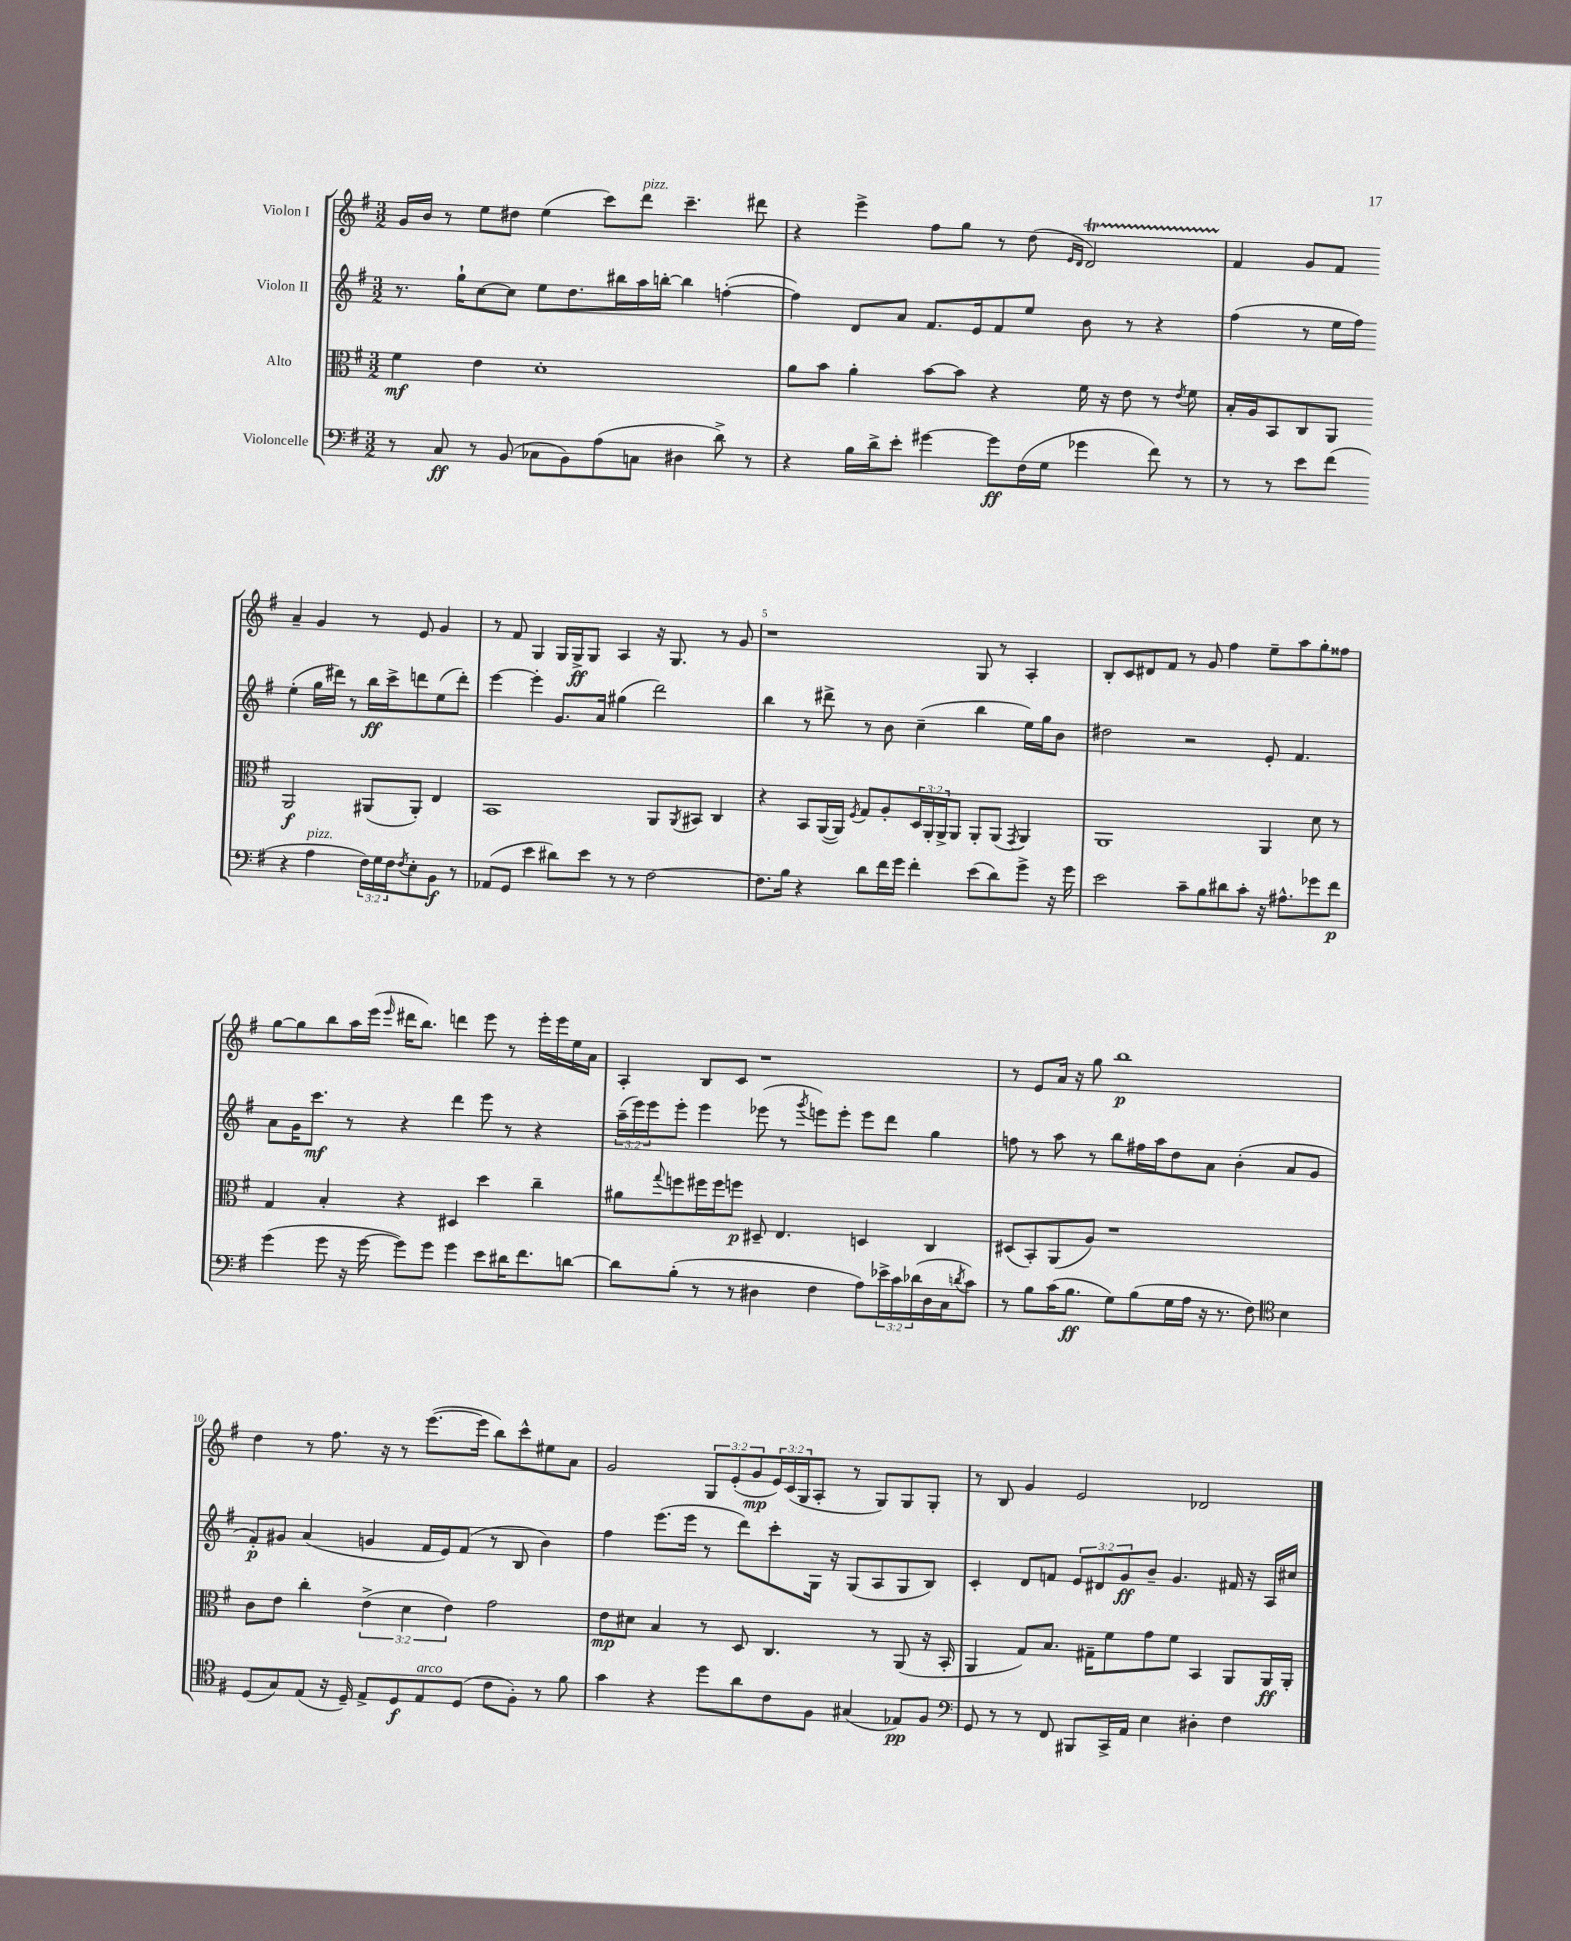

**kern	**dynam	**kern	**dynam	**kern	**dynam	**kern	**dynam
*part4	*part4	*part3	*part3	*part2	*part2	*part1	*part1
*staff4	*staff4	*staff3	*staff3	*staff2	*staff2	*staff1	*staff1
*I"Violoncelle	*	*I"Alto	*	*I"Violon II	*	*I"Violon I	*
*clefF4	*	*clefC3	*	*clefG2	*	*clefG2	*
*k[f#]	*	*k[f#]	*	*k[f#]	*	*k[f#]	*
*M3/2	*	*M3/2	*	*M3/2	*	*M3/2	*
=1	=1	=1	=1	=1	=1	=1	=1
8r	.	4f#\	mf	8.r	.	16g/LL	.
.	.	.	.	.	.	16b/JJ	.
8C/	ff	.	.	.	.	8r	.
.	.	.	.	16gg`\KL	.	.	.
8r	.	4e\	.	[8cc\	.	8ee\L	.
(8BB/	.	.	.	8cc\J]	.	8dd#X\J	.
8C-X\L	.	1d'	.	8ee\L	.	(4ee\	.
8BB\)	.	.	.	8.dd\	.	.	.
(8A\	.	.	.	.	.	8ccc\L)	.
.	.	.	.	16bb#X\L	.	.	.
!	!	!	!	!	!	!LO:TX:a:i:t=pizz.	!
8Cn\J	.	.	.	16aa\	.	8ddd\J	.
.	.	.	.	[16bbn'\JJ	.	.	.
4D#X\	.	.	.	4bb\]	.	4.ccc~\	.
8d^\)	.	.	.	([4ffn'\	.	.	.
8r	.	.	.	.	.	8ddd#X\	.
=2	=2	=2	=2	=2	=2	=2	=2
4r	.	8a\L	.	4ff\])	.	4r	.
.	.	8b\J	.	.	.	.	.
16B\LL	.	4a'\	.	8d/L	.	4eee^\	.
16d^\J	.	.	.	.	.	.	.
8e'\J	.	.	.	8a/J	.	.	.
[4g#X\	.	[8b\L	.	8.f#/L	.	8ff#\L	.
.	.	8b\J]	.	.	.	8gg\J	.
.	.	.	.	16e/k	.	.	.
8g#\L]	ff	4r	.	8f#/	.	8r	.
(16F#\L	.	.	.	8ee/J	.	(8dd\	.
16G\JJ	.	.	.	.	.	.	.
.	.	.	.	.	.	16qqe/LL	.
.	.	.	.	.	.	16qqd/JJ	.
4g-X\	.	16f#\	.	8b\	.	2dT/)	.
.	.	16r	.	.	.	.	.
.	.	8e\	.	8r	.	.	.
8f#\)	.	8r	.	4r	.	.	.
.	.	8qe/	.	.	.	.	.
8r	.	8f#\	.	.	.	.	.
=3	=3	=3	=3	=3	=3	=3	=3
8r	.	16B'/LL	.	(4ff#\	.	4f#/	.
.	.	16A/J	.	.	.	.	.
8r	.	8BB/	.	.	.	.	.
8e\L	.	8C/	.	8r	.	8g/L	.
(8f#\J	.	8AA/J	.	16ee\LL	.	8f#/J	.
.	.	.	.	16ff#\JJ)	.	.	.
4r	.	2AA/	f	(4ee'\	.	4a~/	.
!LO:TX:a:i:t=pizz.	!	!	!	!	!	!	!
4A\	.	.	.	16gg\LL	.	4g/	.
.	.	.	.	16ddd#X\JJ)	.	.	.
.	.	.	.	8r	.	.	.
24F#\LL)	.	(8AA#X/L	.	16bb\LL	ff	8r	.
24G\	.	.	.	.	.	.	.
.	.	.	.	16ccc^\J	.	.	.
24F#\J	.	.	.	.	.	.	.
8qF#/	.	.	.	.	.	.	.
8E'\	.	8AA#'/J)	.	8dddn\	.	8e/	.
8BB\J	f	4E/	.	(8ee\	.	4g/	.
8r	.	.	.	8ddd'\J)	.	.	.
!!LO:LB:g=z
=4	=4	=4	=4	=4	=4	=4	=4
(8AA-X/L	.	1BB	.	[4eee\	.	8r	.
8GG/J	.	.	.	.	.	8f#/	.
4e\	.	.	.	4eee'\]	.	4G/	.
8d#X\L)	.	.	.	8.g/L	.	16G/LL	.
.	.	.	.	.	.	16G^/J	ff
8e\J	.	.	.	.	.	8G/J	.
.	.	.	.	16a/Jk	.	.	.
8r	.	.	.	(4gg#X\	.	4A/	.
8r	.	.	.	.	.	.	.
[2F#\	.	8AA/L	.	2ddd\)	.	16r	.
.	.	.	.	.	.	8.G/	.
.	.	8qAA/	.	.	.	.	.
.	.	8BB#X/J	.	.	.	.	.
.	.	4C/	.	.	.	8r	.
.	.	.	.	.	.	8g/	.
=5	=5	=5	=5	=5	=5	=5	=5
8.F#\L]	.	4r	.	4bb\	.	1r	.
16B\Jk	.	.	.	.	.	.	.
4r	.	8BB/L	.	8r	.	.	.
.	.	([16AA/L	.	8ddd#X^\	.	.	.
.	.	16AA/JJ])	.	.	.	.	.
.	.	8qF#/	.	.	.	.	.
8d\L	.	8G/L	.	8r	.	.	.
16f#\L	.	8A'/	.	8b\	.	.	.
16g\JJ	.	.	.	.	.	.	.
4f#'\	.	24D/L	.	(4cc~\	.	.	.
.	.	24AA'/	.	.	.	.	.
.	.	24AA^/J	.	.	.	.	.
.	.	8AA/J	.	.	.	.	.
(8e\L	.	8AA'/L	.	4bb\	.	8G/	.
8d\)	.	(8AA/J	.	.	.	8r	.
.	.	8qGG/	.	.	.	.	.
8g^\J	.	4AA/)	.	16ee\LL)	.	4A'/	.
.	.	.	.	16gg\J	.	.	.
16r	.	.	.	8b\J	.	.	.
16g\	.	.	.	.	.	.	.
=6	=6	=6	=6	=6	=6	=6	=6
2e\	.	1AA	.	2dd#X\	.	8B'/L	.
.	.	.	.	.	.	8c/	.
.	.	.	.	.	.	8d#X/	.
.	.	.	.	.	.	8f#/J	.
8c~\L	.	.	.	2r	.	8r	.
8B\	.	.	.	.	.	8g/	.
8d#X\	.	.	.	.	.	4ff#\	.
8c'\J	.	.	.	.	.	.	.
16r	.	4AA/	.	8e'/	.	8ee~\L	.
8.A#X^^\L	.	.	.	.	.	.	.
.	.	.	.	4.f#/	.	8aa\	.
8g-X\	.	8d\	.	.	.	8gg'\	.
8f#\J	p	8r	.	.	.	8ff##X\J	.
!!LO:LB:g=z
=7	=7	=7	=7	=7	=7	=7	=7
(4g\	.	4G/	.	8a\L	.	[8gg\L	.
.	.	.	.	16g\K	.	8gg\]	.
.	.	.	.	8.ccc\J	mf	.	.
8g\	.	4B'/	.	.	.	8bb\	.
16r	.	.	.	8r	.	16aa\L	.
[16g\	.	.	.	.	.	(16eee\JJ	.
.	.	.	.	.	.	16qqeee/	.
8g\L])	.	4r	.	4r	.	16ddd#X\KL	.
.	.	.	.	.	.	8.bb\J)	.
8g\J	.	.	.	.	.	.	.
4g\	.	4D#X/	.	4ddd\	.	4dddn\	.
8e\L	.	4dd\	.	8eee\	.	8eee\	.
16d#X\K	.	.	.	8r	.	8r	.
8.f#\	.	.	.	.	.	.	.
.	.	4cc~\	.	4r	.	16eee'\LL	.
.	.	.	.	.	.	16eee\	.
[8dn\J	.	.	.	.	.	16ee\	.
.	.	.	.	.	.	16a\JJ	.
=8	=8	=8	=8	=8	=8	=8	=8
8d\L]	.	8a#X\L	.	(24aa~\LL	.	4A'/	.
.	.	.	.	24eee\)	.	.	.
.	.	.	.	24eee\J	.	.	.
.	.	8qqgg/	.	.	.	.	.
(8B'\J	.	8ffn\	.	8eee'\J	.	.	.
8r	.	16ff#X\L	.	4eee\	.	8B/L	.
.	.	16ff#\J	.	.	.	.	.
8r	.	8ffn\J	p	.	.	8c/J	.
4D#X\	.	8D#X~/	.	(8eee-X\	.	1r	.
.	.	4.E/	.	8r	.	.	.
.	.	.	.	8qggg/	.	.	.
4F#\	.	.	.	8eeen\L)	.	.	.
.	.	.	.	8eee'\J	.	.	.
8A\L)	.	4Dn/	.	8eee\L	.	.	.
24e-X^\L	.	.	.	8ddd\J	.	.	.
24c\	.	.	.	.	.	.	.
(24d-X\	.	.	.	.	.	.	.
16D#\	.	4C/	.	4gg\	.	.	.
16C\J	.	.	.	.	.	.	.
8qdn/	.	.	.	.	.	.	.
8c\J)	.	.	.	.	.	.	.
=9	=9	=9	=9	=9	=9	=9	=9
8r	.	(8D#X/L	.	8ffn\	.	8r	.
8B\L	.	8BB'/)	.	8r	.	8e/L	.
(16c\K	.	(8AA/	.	8aa\	.	16a/Jk	.
8.B\J	ff	.	.	.	.	16r	.
.	.	8A/J)	.	8r	.	8gg\	.
8G\L)	.	1r	.	8bb\L	.	1bb	p
(8B\	.	.	.	16ff#X\L	.	.	.
.	.	.	.	16aa\J	.	.	.
16G\L	.	.	.	8dd\	.	.	.
16A\JJ	.	.	.	.	.	.	.
16r	.	.	.	8a\J	.	.	.
8.r	.	.	.	.	.	.	.
.	.	.	.	(4b'\	.	.	.
8F#\)	.	.	.	.	.	.	.
*clefC4	*	*	*	*	*	*	*
4B\	.	.	.	8a/L	.	.	.
.	.	.	.	8g/J	.	.	.
!!LO:LB:g=z
=10	=10	=10	=10	=10	=10	=10	=10
(8D/L	.	8c\L	.	8f#'/L)	p	4dd\	.
8G/)	.	8e\J	.	8g#X/J	.	.	.
(8E/J	.	4cc'\	.	(4a/	.	8r	.
16r	.	.	.	.	.	8.ff#\	.
16D~/)	.	.	.	.	.	.	.
8E^/L	.	(6e^\	.	4gn/	.	.	.
.	.	.	.	.	.	16r	.
8D/	f	.	.	.	.	8r	.
.	.	6d\	.	.	.	.	.
!LO:TX:a:i:t=arco	!	!	!	!	!	!	!
8E/	.	.	.	16f#/LL	.	([8.eee\L	.
.	.	.	.	16e/J)	.	.	.
.	.	6e\)	.	.	.	.	.
(8D/J	.	.	.	(8f#/J	.	.	.
.	.	.	.	.	.	16eee\Jk]	.
8c\L	.	2g\	.	8r	.	8bb\L)	.
8F#'\J)	.	.	.	8B/	.	8ccc^^\	.
8r	.	.	.	4b\)	.	8ee#X\	.
8f#\	.	.	.	.	.	8a\J	.
=11	=11	=11	=11	=11	=11	=11	=11
4g\	.	8e\L	mp	4ff#\	.	2g/	.
.	.	8d#X\J	.	.	.	.	.
4r	.	4B/	.	(8.eee\L	.	.	.
.	.	.	.	16eee\Jk	.	.	.
8dd\L	.	8r	.	8r	.	12G/L	.
.	.	.	.	.	.	(12e'/	.
8a\	.	8D/	.	8ddd\L)	.	.	.
.	.	.	.	.	.	12g/	mp
8c\	.	4.C/	.	8ccc'\	.	24e/L)	.
.	.	.	.	.	.	(24c/	.
.	.	.	.	.	.	24G/J	.
8F#\J	.	.	.	16G\Jk	.	8A'/J	.
.	.	.	.	16r	.	.	.
(4G#X/	.	.	.	(8G/L	.	8r	.
.	.	8r	.	8A/	.	8G/L)	.
8E-X/L)	pp	(8AA/	.	8G/	.	8G/	.
8F#/J	.	16r	.	8B/J)	.	8G'/J	.
.	.	16BB'/	.	.	.	.	.
=12	=12	=12	=12	=12	=12	=12	=12
*clefF4	*	*	*	*	*	*	*
8GG/	.	4AA/	.	4c'/	.	8r	.
8r	.	.	.	.	.	8B/	.
8r	.	8G/L)	.	8d/L	.	4g/	.
8FF#/	.	8.B/J	.	8fn/J	.	.	.
8BBB#X/L	.	.	.	12e/L	.	2e/	.
.	.	16G#X~\KL	.	.	.	.	.
.	.	.	.	12d#X/	.	.	.
16CC^/L	.	8f#\	.	.	.	.	.
.	.	.	.	12g/	ff	.	.
16AA/JJ	.	.	.	.	.	.	.
4E\	.	8g\	.	8b~/J	.	.	.
.	.	8f#\J	.	4.g/	.	.	.
4D#X'\	.	4BB/	.	.	.	2d-X/	.
4F#\	.	8AA/L	.	16f#X/	.	.	.
.	.	.	.	16r	.	.	.
.	.	16AA/L	ff	16A/LL	.	.	.
.	.	16AA'/JJ	.	16cc#X/JJ	.	.	.
==	==	==	==	==	==	==	==
*-	*-	*-	*-	*-	*-	*-	*-
